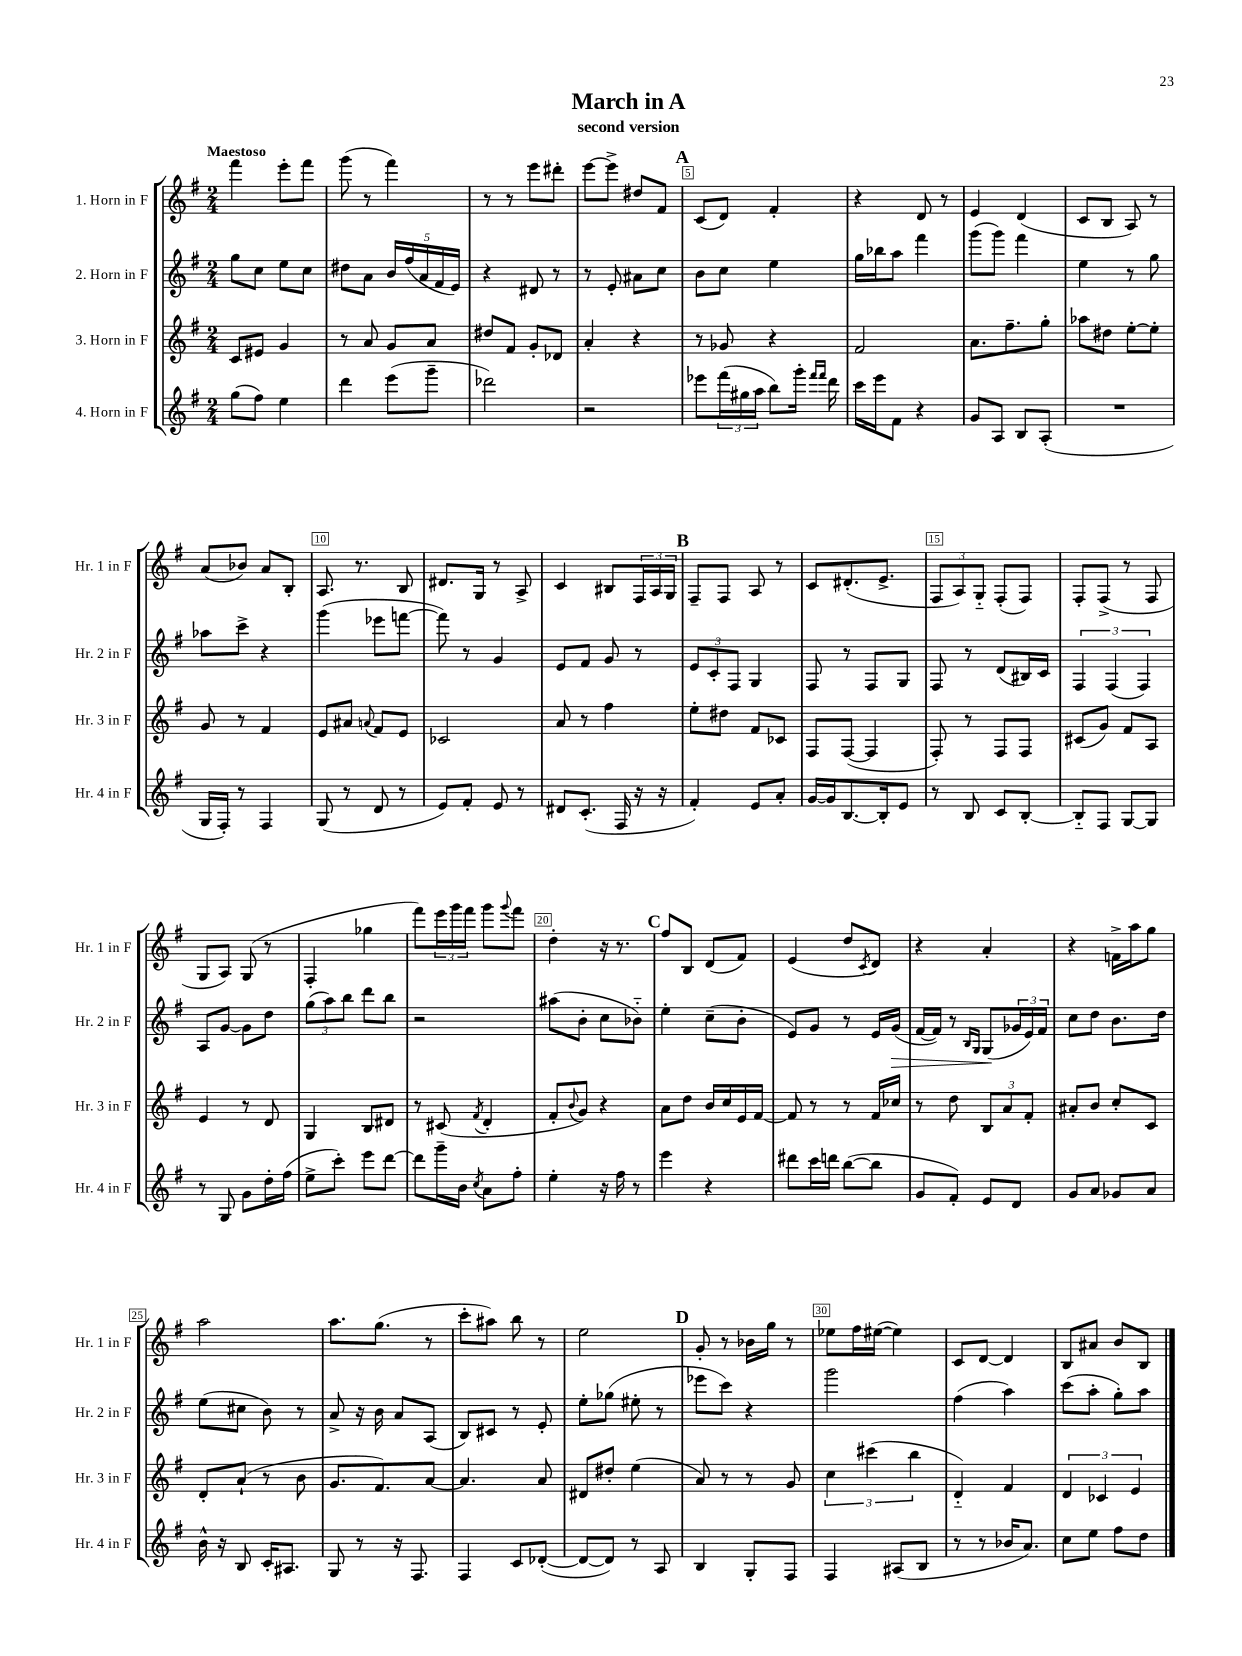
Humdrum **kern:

**kern	**kern	**kern	**dynam	**kern
*part4	*part3	*part2	*part2	*part1
*staff4	*staff3	*staff2	*staff2	*staff1
*I"4. Horn in F	*I"3. Horn in F	*I"2. Horn in F	*	*I"1. Horn in F
*I'Hr. 4 in F	*I'Hr. 3 in F	*I'Hr. 2 in F	*	*I'Hr. 1 in F
*clefG2	*clefG2	*clefG2	*	*clefG2
*k[f#]	*k[f#]	*k[f#]	*	*k[f#]
*M2/4	*M2/4	*M2/4	*	*M2/4
=1	=1	=1	=1	=1
!	!	!	!	!LO:TX:a:B:t=Maestoso
(8gg\L	8c/L	8gg\L	.	4fff#\
8ff#\J)	8e#X/J	8cc\J	.	.
4ee\	4g/	8ee\L	.	8eee'\L
.	.	8cc\J	.	8fff#\J
=2	=2	=2	=2	=2
4ddd\	8r	8dd#X\L	.	(8ggg\
.	8a/	8a\J	.	8r
(8eee\L	8g/L	20b/LL	.	4fff#\)
.	.	(20ff#/	.	.
.	.	20a/	.	.
8ggg~\J	8a/J	.	.	.
.	.	20f#/	.	.
.	.	20e/JJ)	.	.
=3	=3	=3	=3	=3
2ddd-X\)	8dd#X/L	4r	.	8r
.	8f#/J	.	.	8r
.	8g'/L	8d#X/	.	8eee\L
.	8d-X/J	8r	.	8ddd#X'\J
=4	=4	=4	=4	=4
2r	4a'/	8r	.	[8eee\L
.	.	8e'/	.	8eee^\J]
.	4r	8a#X\L	.	8dd#X/L
.	.	8cc\J	.	8f#/J
!!LO:REH:place=s1:t=A
=5	=5	=5	=5	=5
8eee-X\L	8r	8b\L	.	(8c/L
(24fff#\L	8g-X/	8cc\J	.	8d/J)
24gg#X\	.	.	.	.
24aa\JJ	.	.	.	.
8bb\L)	4r	4ee\	.	4f#'/
16ggg'\Jk	.	.	.	.
16qqfff#/LL	.	.	.	.
16qqfff#/JJ	.	.	.	.
16ddd\	.	.	.	.
=6	=6	=6	=6	=6
16ccc\LL	2f#/	16gg\LL	.	4r
16eee\J	.	16bb-X\J	.	.
8f#\J	.	8aa\J	.	.
4r	.	4fff#\	.	8d/
.	.	.	.	8r
=7	=7	=7	=7	=7
8g/L	8.a\L	(8ggg\L	.	4e/
8A/J	.	8ggg\J)	.	.
.	8.ff#~\	.	.	.
8B/L	.	4fff#\	.	(4d/
(8A'/J	8gg'\J	.	.	.
=8	=8	=8	=8	=8
2r	8aa-X\L	4ee\	.	8c/L
.	8dd#X\J	.	.	8B/J
.	[8ee'\L	8r	.	8A/)
.	8ee'\J]	8gg\	.	8r
!!LO:LB:g=z
=9	=9	=9	=9	=9
16G/LL	8g/	8aa-X\L	.	(8a/L
16F#'/JJ)	.	.	.	.
8r	8r	8ccc^\J	.	8b-X/J)
4F#/	4f#/	4r	.	8a/L
.	.	.	.	8B'/J
=10	=10	=10	=10	=10
(8G/	8e/L	(4ggg\	.	8.A/
8r	8a#X/J	.	.	.
.	.	.	.	8.r
.	8qqan/	.	.	.
8d/	8f#/L	8eee-X\L	.	.
8r	8e/J	[8fffn\J	.	8B/
=11	=11	=11	=11	=11
8e/L)	2c-X/	8fff\])	.	8.d#X/L
8f#'/J	.	8r	.	.
.	.	.	.	16G/Jk
8e/	.	4g/	.	8r
8r	.	.	.	8A^/
=12	=12	=12	=12	=12
8d#X/L	8a/	8e/L	.	4c/
(8.c'/J	8r	8f#/J	.	.
.	4ff#\	8g/	.	8B#X/L
16F#/	.	.	.	.
16r	.	8r	.	24F#/L
.	.	.	.	24A/
16r	.	.	.	.
.	.	.	.	24G/JJ
!!LO:REH:place=s1:t=B
=13	=13	=13	=13	=13
4f#'/)	8ee'\L	12e/L	.	8F#~/L
.	.	12c'/	.	.
.	8dd#X\J	.	.	8F#/J
.	.	12F#/J	.	.
8e/L	8f#/L	4G/	.	8A/
8a'/J	8c-X/J	.	.	8r
=14	=14	=14	=14	=14
[16g/LL	8F#/L	8F#/	.	8c/L
16g/J]	.	.	.	.
[8.B/	([8F#/J	8r	.	(8.d#X'/
.	4F#/]	8F#/L	.	.
16B'/k]	.	.	.	8.e^/J
8e/J	.	8G/J	.	.
=15	=15	=15	=15	=15
8r	8F#'/)	8F#/	.	12F#/L
.	.	.	.	12A/)
8B/	8r	8r	.	.
.	.	.	.	12G/J
8c/L	8F#/L	(8d/L	.	(8F#'/L
[8B'/J	8F#/J	16B#X/L)	.	8F#/J)
.	.	16c/JJ	.	.
=16	=16	=16	=16	=16
8B/L]	(8c#X/L	6F#/	.	8F#'/L
8F#/J	8g/J)	.	.	(8F#^/J
.	.	(6F#/	.	.
[8G/L	8f#/L	.	.	8r
.	.	6F#/)	.	.
8G/J]	8A/J	.	.	8F#/
!!LO:LB:g=z
=17	=17	=17	=17	=17
8r	4e/	8A/L	.	8G/L
8G/	.	[8g/J	.	8A/J)
8g\L	8r	8g\L]	.	(8G/
16dd'\L	8d/	8dd\J	.	8r
(16ff#\JJ	.	.	.	.
=18	=18	=18	=18	=18
8ee^\L	4G/	(12gg\L	.	4F#'/
.	.	12aa\)	.	.
8ccc'\J)	.	.	.	.
.	.	12bb\J	.	.
8eee\L	8B/L	8ddd\L	.	4gg-X\
[8ddd\J	8d#X/J	8bb\J	.	.
=19	=19	=19	=19	=19
8ddd\L]	8r	2r	.	8fff#\L)
16ggg~\L	(8c#X/	.	.	24eee\L
.	.	.	.	24ggg\
16b\JJ	.	.	.	.
.	.	.	.	24fff#\JJ
8qcc/	8qf#/	.	.	.
8a\L	4d'/	.	.	8ggg\L
.	.	.	.	8qqggg/
8ff#'\J	.	.	.	8fff#\J
=20	=20	=20	=20	=20
4ee'\	8f#'/L	(8aa#X\L	.	4dd'\
.	8qqb/	.	.	.
.	8g/J)	8b'\J	.	.
16r	4r	8cc\L	.	16r
16ff#\	.	.	.	8.r
8r	.	8b-X\J)	.	.
!!LO:REH:place=s1:t=C
=21	=21	=21	=21	=21
4eee\	8a\L	4ee'\	.	8ff#/L
.	8dd\J	.	.	8B/J
4r	16b/LL	(8cc~\L	.	(8d/L
.	16cc/	.	.	.
.	16e/	8b'\J	.	8f#/J)
.	[16f#/JJ	.	.	.
=22	=22	=22	=22	=22
8ddd#X\L	8f#/]	8e/L)	.	(4e/
16ccc\L	8r	8g/J	.	.
16dddn\JJ	.	.	.	.
([8bb\L	8r	8r	.	8dd/L
.	.	.	.	8qc/
8bb\J]	16f#/LL	16e/LL	.	8d/J)
!	!	!	!LO:HP:b	!
.	16cc-X/JJ	(16g/JJ	>	.
=23	=23	=23	=23	=23
8g/L	8r	[16f#/LL	.	4r
.	.	16f#/JJ])	.	.
8f#'/J)	8dd\	8r	.	.
.	.	16qqB/LL	.	.
.	.	16qqG/JJ	.	.
8e/L	12B/L	(8G/L	.	4a'/
.	12a/	.	.	.
8d/J	.	24g-X/L	]	.
.	12f#'/J	24e/)	.	.
.	.	24f#/JJ	.	.
=24	=24	=24	=24	=24
8g/L	8a#X'/L	8cc\L	.	4r
8a/J	8b/J	8dd\J	.	.
8g-X/L	8cc'/L	8.b\L	.	16fn^\LL
.	.	.	.	16aa\J
8a/J	8c/J	.	.	8gg\J
.	.	16dd\Jk	.	.
!!LO:LB:g=z
=25	=25	=25	=25	=25
16b^^\	8d'/L	(8ee\L	.	2aa\
16r	.	.	.	.
8B/	(8a`/J	8cc#X\J	.	.
16c'/KL	8r	8b\)	.	.
8.A#X/J	.	.	.	.
.	8b\	8r	.	.
=26	=26	=26	=26	=26
8G/	8.g/L	8a^/	.	8.aa\L
8r	.	16r	.	.
.	8.f#/)	16b\	.	(8.gg\J
16r	.	8a/L	.	.
8.F#/	.	.	.	.
.	[8a/J	(8A/J	.	8r
=27	=27	=27	=27	=27
4F#/	4.a/]	8B/L)	.	8ccc'\L
.	.	8c#X/J	.	8aa#X\J)
8c/L	.	8r	.	8bb\
([8d-X'/J	8a/	8e'/	.	8r
=28	=28	=28	=28	=28
8d-/L_	8d#X/L	8ee'\L	.	2ee\
8d-/J])	8dd#X'/J	(8gg-X\J	.	.
8r	(4ee\	8ee#X'\	.	.
8A/	.	8r	.	.
!!LO:REH:place=s1:t=D
=29	=29	=29	=29	=29
4B/	8a/)	8eee-X\L	.	8g'/
.	8r	8ccc\J)	.	8r
8G'/L	8r	4r	.	16b-X\LL
.	.	.	.	16gg\JJ
8F#/J	8g/	.	.	8r
=30	=30	=30	=30	=30
4F#/	6cc\	2ggg\	.	8ee-X\L
.	.	.	.	16ff#\L
.	(6ccc#X\	.	.	.
.	.	.	.	([16ee#X\JJ
(8A#X/L	.	.	.	4ee#\])
.	6bb\	.	.	.
8B/J	.	.	.	.
=31	=31	=31	=31	=31
8r	4d/)	(4ff#\	.	8c/L
8r	.	.	.	[8d/J
16b-X/KL	4f#/	4aa\)	.	4d/]
8.a/J)	.	.	.	.
=32	=32	=32	=32	=32
8cc\L	6d/	(8ccc\L	.	8B/L
8ee\J	.	8aa'\J	.	8a#X/J
.	6c-X/	.	.	.
8ff#\L	.	8gg'\L)	.	8b/L
.	6e/	.	.	.
8dd\J	.	8aa\J	.	8B/J
==	==	==	==	==
*-	*-	*-	*-	*-
